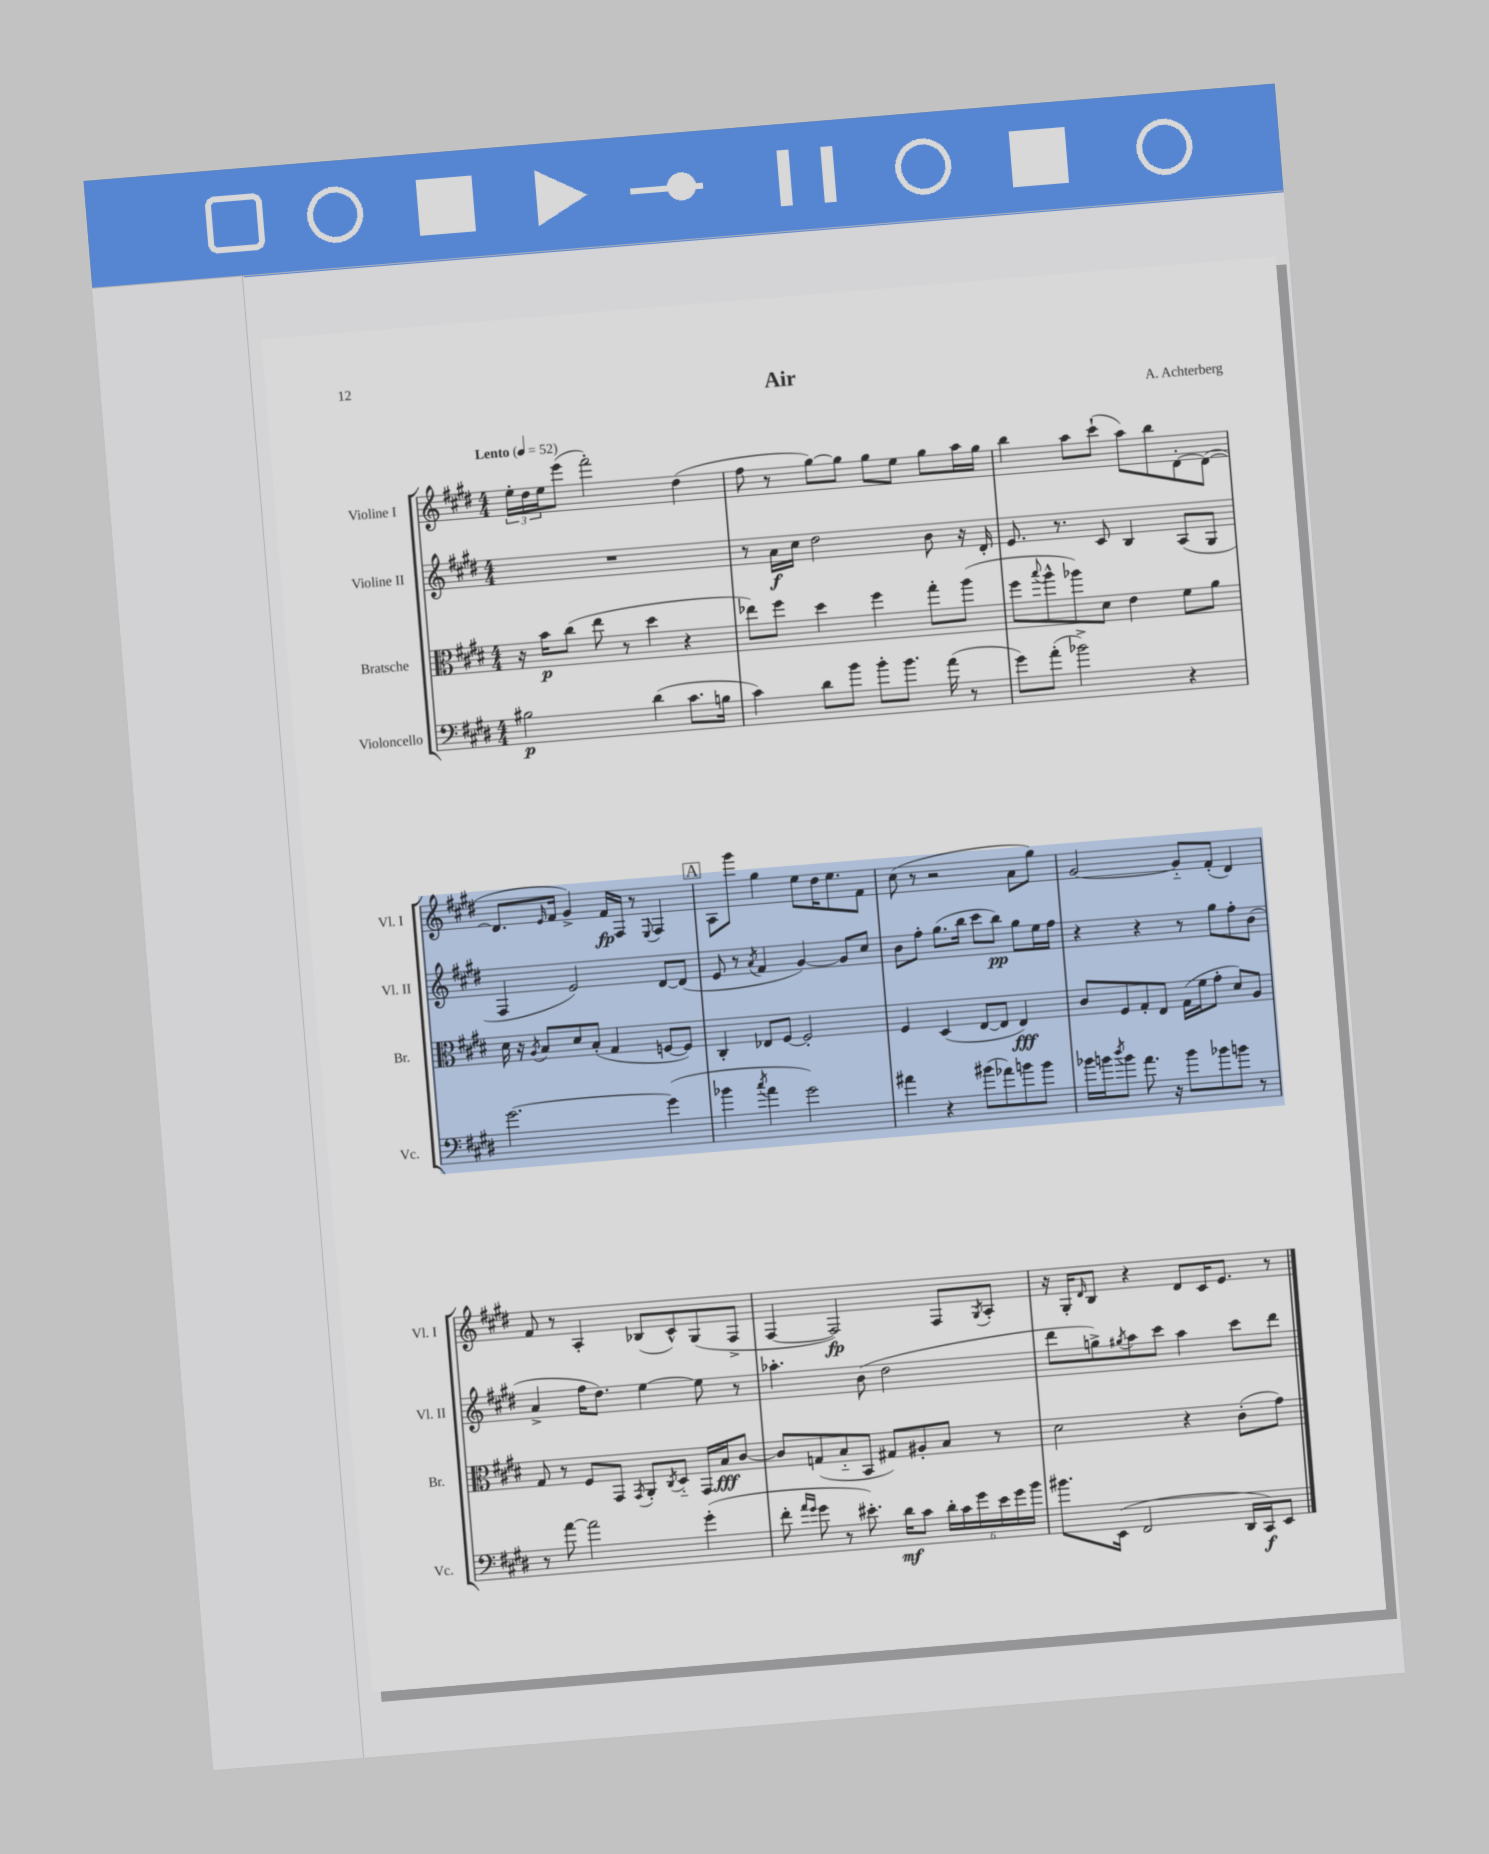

**kern	**kern	**kern	**kern
*staff4	*staff3	*staff2	*staff1
*clefF4	*clefC3	*clefG2	*clefG2
*k[f#c#g#d#]	*k[f#c#g#d#]	*k[f#c#g#d#]	*k[f#c#g#d#]
*M4/4	*M4/4	*M4/4	*M4/4
*MM52	*MM52	*MM52	*MM52
2B#\	16r	1r	24ee'\LL
.	.	.	24dd#\
.	16b\LK	.	.
.	.	.	24ee\J
.	(8cc#\J	.	(8eee\J
.	8ee\	.	2fff#'\)
.	8r	.	.
(4d#\	4dd#\	.	.
8.c#\L	4r	.	(4dd#\
16B\Jk	.	.	.
=	=	=	=
4c#\)	8ee-\L)	8r	8ff#\
.	8ff#\J	16a\LL	8r
.	.	16cc#\JJ	.
8d#\L	4dd#\	2dd#\	[8gg#\L)
8b\J	.	.	8gg#\]J
8b'\L	4ff#\	.	8gg#\L
8.b\J	.	.	8ee\J
.	8gg#'\L	8b\	8gg#\L
(16a\	.	.	.
8r	(8aa\J	16r	16aa\L
.	.	16d#'/	16gg#\JJ
=	=	=	=
8g#\L)	8ff#\L	8.e/	4bb\
.	8qqbb/	.	.
(8a'\J	8aa^^\	.	.
.	.	8.r	.
2b-^\)	8aa-\)	.	8aa\L
.	8d#\J	8c#/	(8ccc#`\J
.	4e\	4B/	8aa\L)
.	.	.	8bb\
4r	8f#\L	(8A/L	[8d#'\
.	8a\J	8G#/J	(8d#\_J
=	=	=	=
[2.g#\	16d#\	4F#/	8.d#/]L
.	16r	.	.
.	8qA/	.	.
.	8B/L	.	.
.	.	.	16qqe/
.	.	.	16f#/Jk
.	8d#/	2e/)	4g#^/)
.	(8B'/J	.	.
.	4G#/	.	16f#/LL
.	.	.	16F#/JJ
.	.	.	8r
.	.	.	8qqE/
(4g#\]	[8F/L	[8d#/L	4F#/
.	8F/]J)	(8d#/]J	.
=	=	=	=
4b-\	4C#'/	8e/	8A\L
.	.	8r	8ggg#\J
8qcc#/	.	8qa/	.
4a\	8E-/L	4f#/	4gg#\
.	[8F#/J	.	.
2g#\)	2F#'/]	[4g#/)	8ee\L
.	.	.	16dd#\K
.	.	.	8.ee\
.	.	8g#/]L	.
.	.	8cc#/J	8f#\J
=	=	=	=
4a#\	4F#/	8b\L	(8cc#\
.	.	8ff#'\J	8r
4r	(4D#/	(8.gg#\L	2r
.	.	16bb\Jk	.
(8b#\L	[8E/L	8ccc#\L	.
8a-\)	8E/]J	8bb\J)	.
8b\	4E/)	8gg#\L	8a\L
8b\J	.	16ee\L	8gg#\J)
.	.	16ff#\JJ	.
=	=	=	=
16b-\LL	8c#/L	4r	[2g#/
16b\J	.	.	.
8qdd#/	.	.	.
8b\J	8F#/	.	.
8.a\	8G#'/	4r	.
.	8E/J	.	.
16r	.	.	.
8b\L	(16G#\LL	8r	8g#'~/]L
.	16f#\J	.	.
8b-\	8g#'\J	8gg#\L	(8f#'/J
8b\J	8d#/L)	8ff#'\	4d#/)
8r	8A/J	(8b\J	.
=	=	=	=
8r	8G#/	4a^/	8f#/
[8a\	8r	.	8r
2a\]	8F#/L	16ff#\LK	4A'/
.	.	8.dd#\J)	.
.	8GG#/J	.	.
.	8qGG#/	.	.
.	8AA'/L	[4ee\	(8B-/L
.	8qC#/	.	.
.	8D#'~/J	.	8c#^^/)
(4g#'\	16GG#/LL	8ee\]	(8G#/
.	16B/J	.	.
.	[8c#/J	8r	8F#^/J
=	=	=	=
8f#'\	8c#/]L	4.aa-'\	[4F#/
16qqa/LL	.	.	.
16qqg#/JJ	.	.	.
8g#\	(8G/	.	.
8r	8B'~/	.	2F#/])
8.e#'\)	8BB/J	(8b\	.
.	8G#/L)	2dd#\	.
16d#\LK	.	.	.
8c#\J	8A#'/	.	.
24d#'\LL	8B/J	.	8F#/L
24c#\	.	.	.
24g#\	.	.	.
.	.	.	8qG#/
24e#\	8r	.	8A'/J
24g#\	.	.	.
24b\JJ	.	.	.
=	=	=	=
8.b#\L	2d#\	8ddd#\L	16r
.	.	.	16G#'/LK
.	.	.	16qqd#/
.	.	8gg^\)	8B/J
(16EE\Jk	.	.	.
.	.	8qgg#/	.
2FF#/	.	8aa\	4r
.	.	8ccc#\J	.
.	4r	4aa\	8d#/L
.	.	.	16c#/K
.	.	.	8.e/J
16DD#/LL	(8c#'\L	8ccc#\L	.
16CC#/J)	.	.	.
8EE/J	8g#\J)	8ddd#\J	8r
==	==	==	==
*-	*-	*-	*-
